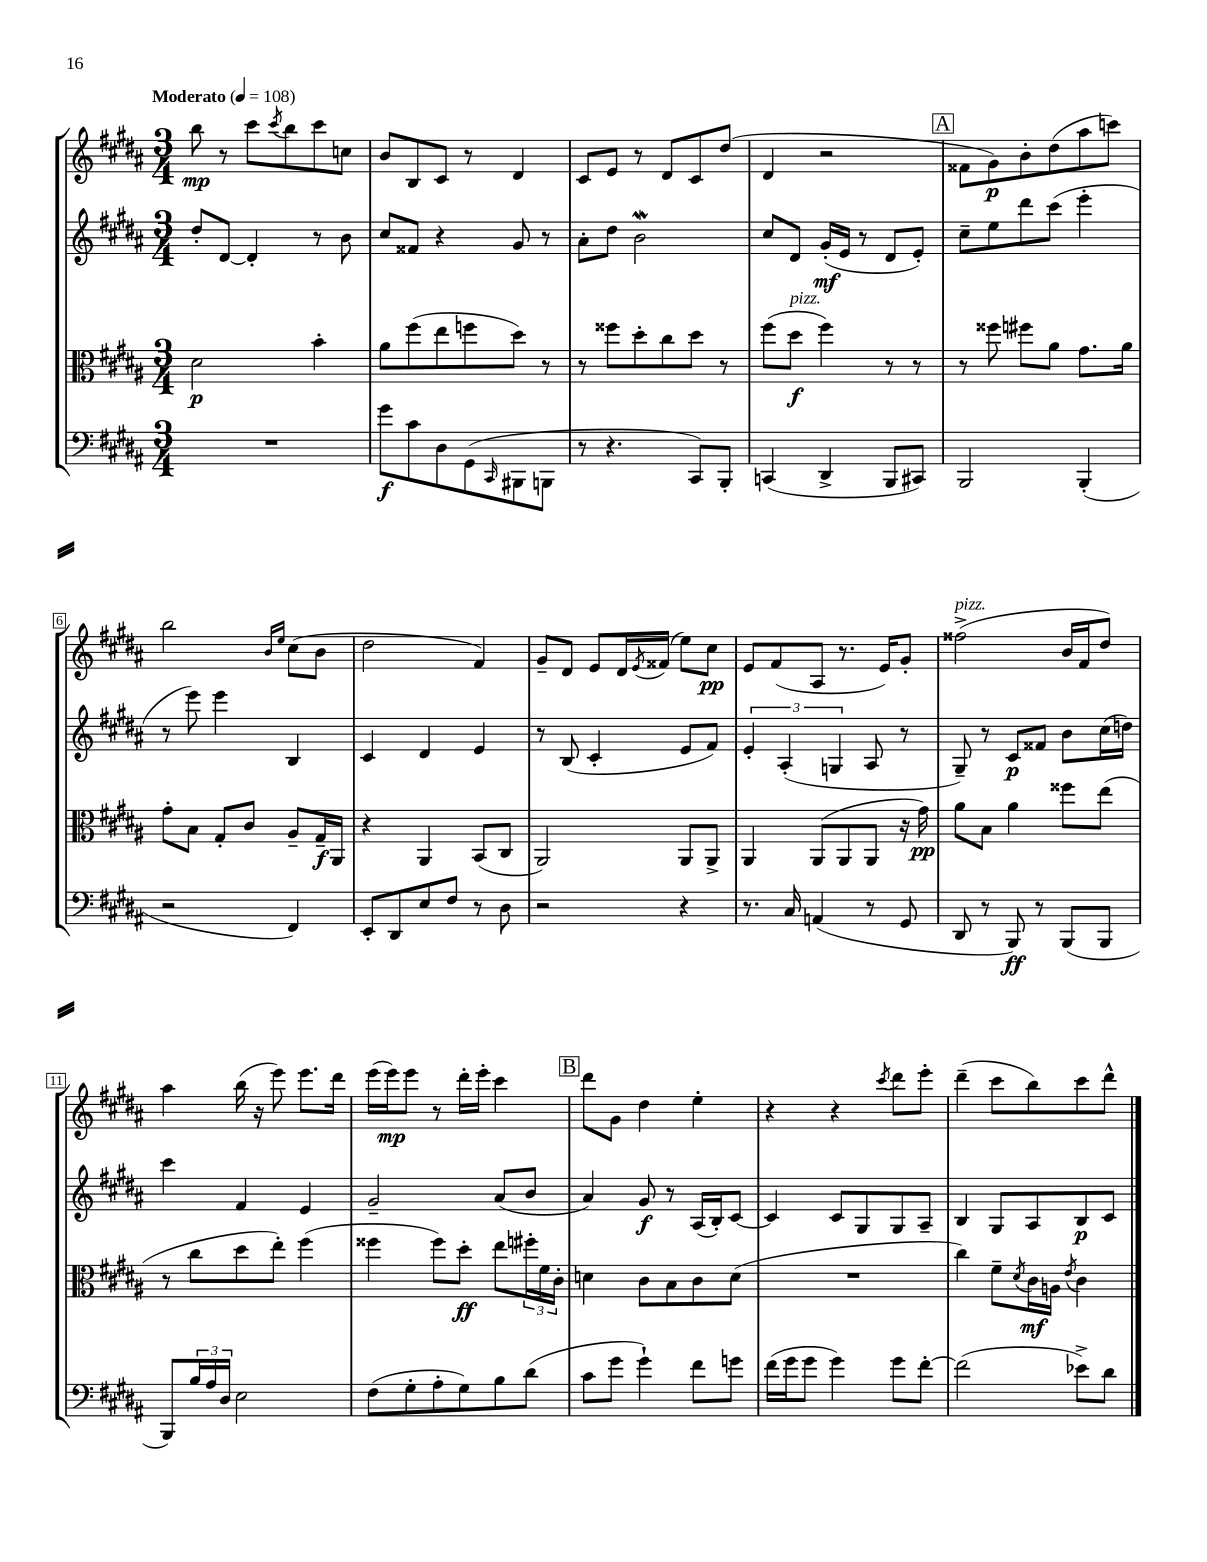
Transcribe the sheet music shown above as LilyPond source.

<<
\new StaffGroup <<
\new Staff = "s0" {
    \clef treble \key b \major \numericTimeSignature \time 3/4 \tempo "Moderato" 4 = 108
    b''8\mp r8 cis'''8 \acciaccatura { cis'''8 } b''8 cis'''8 c''8 |
    b'8 b8 cis'8 r8 dis'4 |
    cis'8 e'8 r8 dis'8 cis'8 dis''8( |
    dis'4 r2 |
    \mark \markup { \box "A" } fisis'8 gis'8\p) b'8-. dis''8( ais''8 c'''8) |
    b''2 \grace { b'16 e''16 } cis''8( b'8 |
    dis''2 fis'4) |
    gis'8-- dis'8 e'8 dis'16 \acciaccatura { e'8 } fisis'16( e''8) cis''8\pp |
    e'8 fis'8( ais8 r8. e'16) gis'8-. |
    fisis''2->^\markup { \italic "pizz." }( b'16 fis'16 dis''8) |
    ais''4 b''16( r16 e'''8) e'''8. dis'''16 |
    e'''16( e'''16\mp) e'''8 r8 dis'''16-. e'''16-. cis'''4 |
    \mark \markup { \box "B" } dis'''8 gis'8 dis''4 e''4-. |
    r4 r4 \acciaccatura { cis'''8 } dis'''8 e'''8-. |
    dis'''4--( cis'''8 b''8) cis'''8 dis'''8-^ \bar "|." |
}
\new Staff = "s1" {
    \clef treble \key b \major \numericTimeSignature \time 3/4
    dis''8-. dis'8~ dis'4-. r8 b'8 |
    cis''8 fisis'8 r4 gis'8 r8 |
    ais'8-. dis''8 b'2\mordent |
    cis''8 dis'8 gis'16-.\mf( e'16 r8 dis'8 e'8-.) |
    \mark \markup { \box "A" } cis''8-- e''8 dis'''8 cis'''8( e'''4-. |
    r8 e'''8) e'''4 b4 |
    cis'4 dis'4 e'4 |
    r8 b8( cis'4-. e'8 fis'8) |
    \tuplet 3/2 { e'4-. ais4-.( g4 } ais8 r8 |
    gis8--) r8 cis'8\p fisis'8 b'8 cis''16( d''16) |
    cis'''4 fis'4 e'4 |
    gis'2-- ais'8( b'8 |
    \mark \markup { \box "B" } ais'4) gis'8\f r8 ais16( b16-.) cis'8~ |
    cis'4 cis'8 gis8 gis8 ais8-- |
    b4 gis8 ais8 b8\p cis'8 \bar "|." |
}
\new Staff = "s2" {
    \clef alto \key b \major \numericTimeSignature \time 3/4
    dis'2\p b'4-. |
    ais'8 fis''8( e''8 f''8 dis''8) r8 |
    r8 fisis''8 dis''8-. cis''8 dis''8 r8 |
    fis''8( dis''8\f^\markup { \italic "pizz." } fis''4) r8 r8 |
    \mark \markup { \box "A" } r8 fisis''8 fis''8 ais'8 gis'8. ais'16 |
    gis'8-. b8 gis8-. cis'8 ais8-- gis16--\f ais,16 |
    r4 ais,4 b,8( cis8 |
    ais,2) ais,8 ais,8-> |
    ais,4 ais,8( ais,8 ais,8 r16 gis'16\pp) |
    ais'8 b8 ais'4 fisis''8 e''8( |
    r8 cis''8 dis''8 e''8-.) fis''4( |
    fisis''4 fisis''8) dis''8-.\ff e''8 \tuplet 3/2 { fis''16-. fis'16 cis'16-. } |
    \mark \markup { \box "B" } d'4 cis'8 b8 cis'8 d'8( |
    R2. |
    cis''4) fis'8-- \acciaccatura { dis'8 } cis'16\mf a16 \acciaccatura { e'8 } cis'4 \bar "|." |
}
\new Staff = "s3" {
    \clef bass \key b \major \numericTimeSignature \time 3/4
    R2. |
    gis'8\f cis'8 dis8 gis,8( \grace { cis,16 } bis,,8 b,,8 |
    r8 r4. cis,8) b,,8-. |
    c,4( dis,4-> b,,8 cis,8) |
    \mark \markup { \box "A" } b,,2 b,,4-.( |
    r2 fis,4) |
    e,8-. dis,8 e8 fis8 r8 dis8 |
    r2 r4 |
    r8. cis16 a,4( r8 gis,8 |
    dis,8 r8 b,,8\ff) r8 b,,8( b,,8 |
    b,,8) \tuplet 3/2 { b16 ais16 dis16 } e2 |
    fis8( gis8-. ais8-. gis8) b8 dis'8( |
    \mark \markup { \box "B" } cis'8 gis'8 gis'4-!) fis'8 g'8 |
    fis'16( gis'16 gis'8 gis'4) gis'8 fis'8~-. |
    fis'2( ees'8->) dis'8 \bar "|." |
}
>>
>>
\layout { \context { \Score \override BarNumber.stencil = #(make-stencil-boxer 0.1 0.3 ly:text-interface::print) } }
